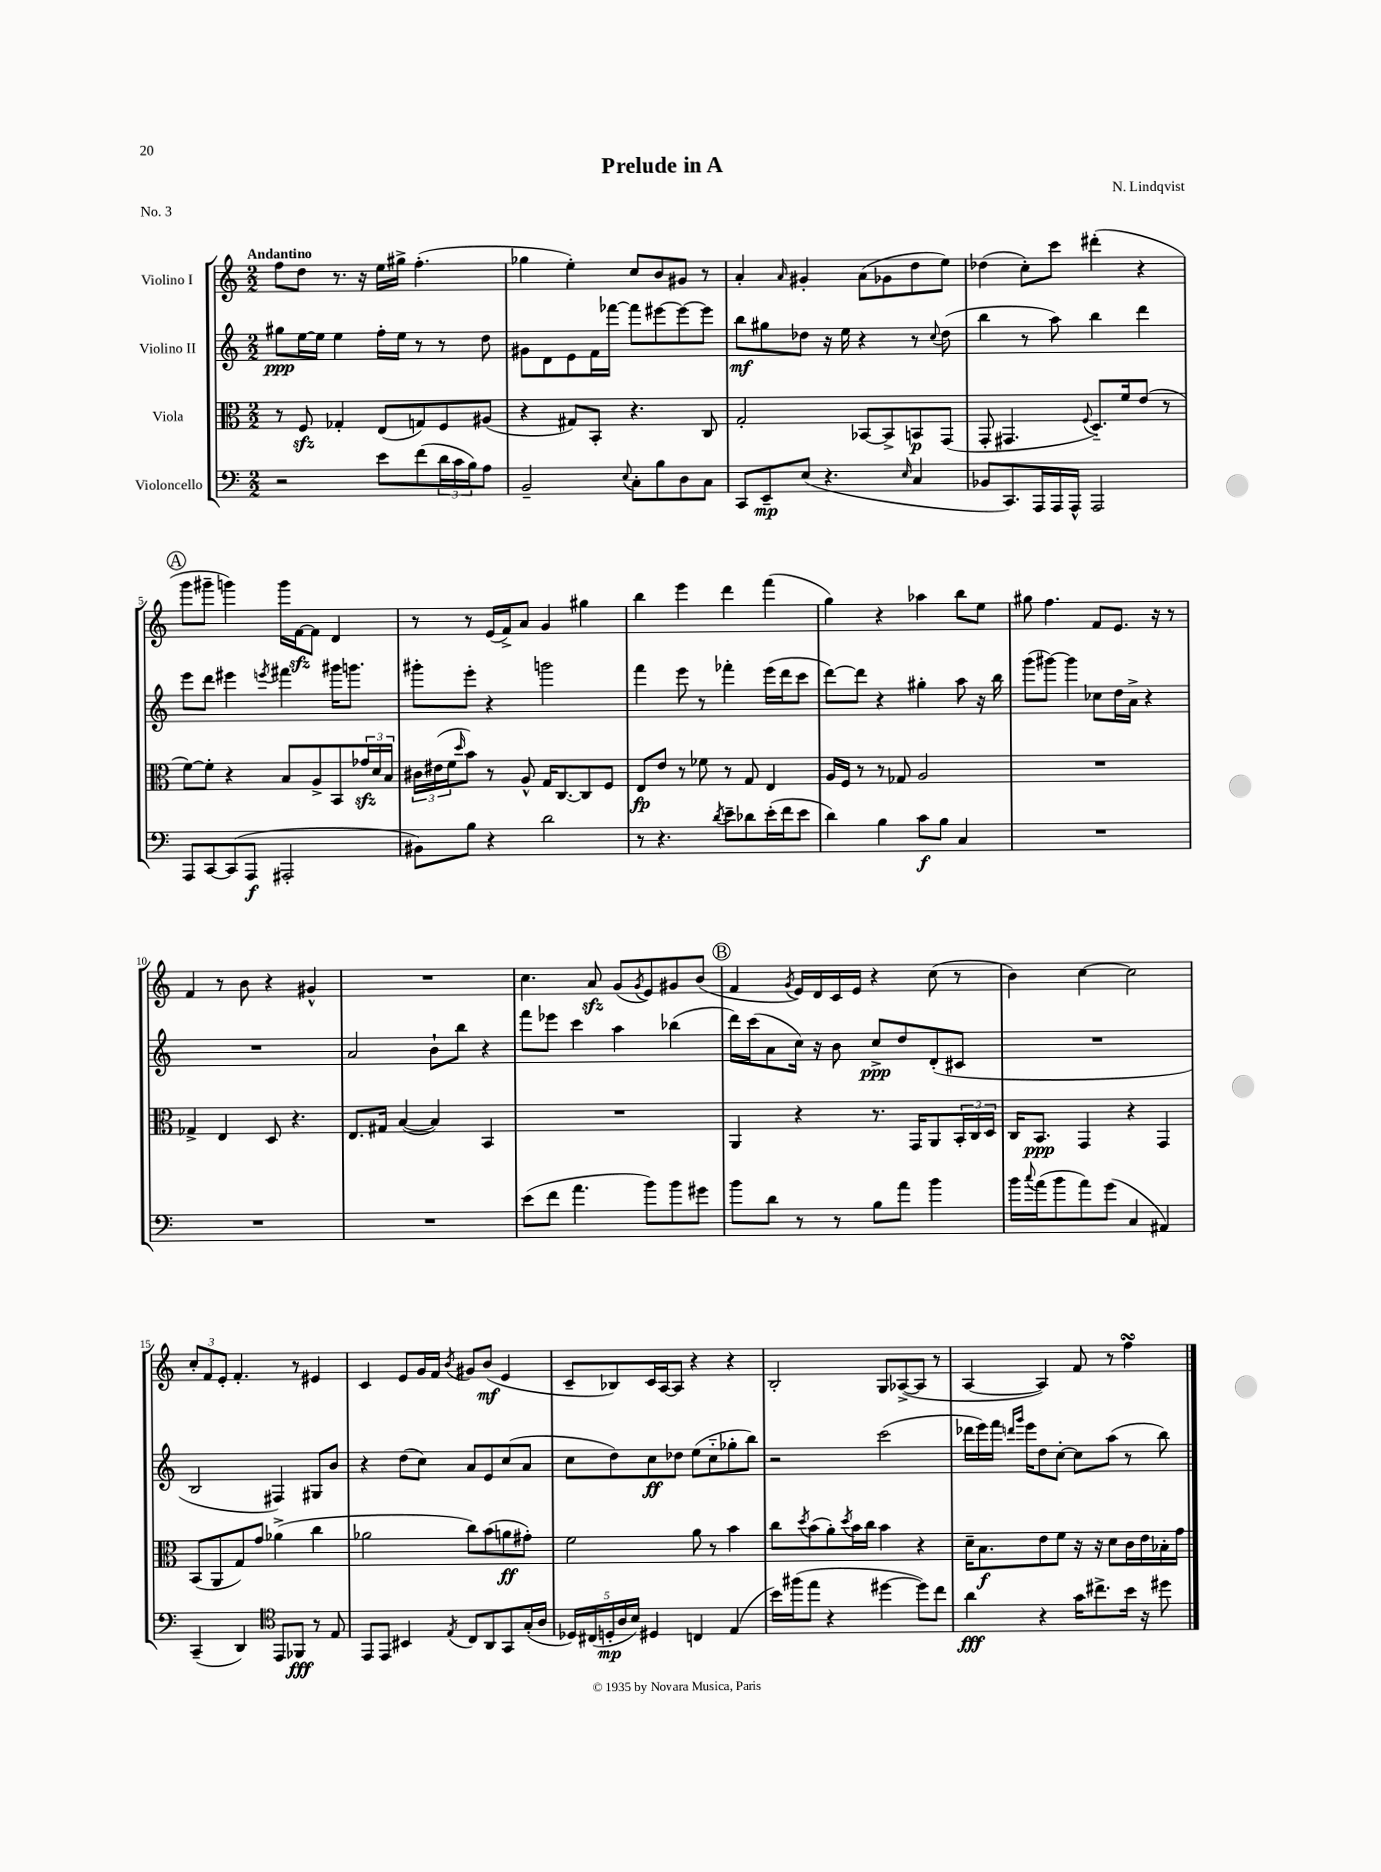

**kern	**dynam	**kern	**dynam	**kern	**dynam	**kern	**dynam
*part4	*part4	*part3	*part3	*part2	*part2	*part1	*part1
*staff4	*staff4	*staff3	*staff3	*staff2	*staff2	*staff1	*staff1
*I"Violoncello	*	*I"Viola	*	*I"Violino II	*	*I"Violino I	*
*clefF4	*	*clefC3	*	*clefG2	*	*clefG2	*
*k[]	*	*k[]	*	*k[]	*	*k[]	*
*M2/2	*	*M2/2	*	*M2/2	*	*M2/2	*
=1	=1	=1	=1	=1	=1	=1	=1
!	!	!	!	!	!	!LO:TX:a:B:t=Andantino	!
2r	.	8r	.	8gg#X\L	ppp	8ff\L	.
.	.	8Fzz/	.	[16ee\L	.	8dd\J	.
.	.	.	.	16ee\JJ]	.	.	.
.	.	4G-X'/	.	4ee\	.	8.r	.
.	.	.	.	.	.	16r	.
8e\L	.	(8E/L	.	16ff'\LL	.	16ee\LL	.
.	.	.	.	16ee\JJ	.	16gg#X^\JJ	.
(8f\	.	8Gn/)	.	8r	.	(4.ff'\	.
24d\L	.	8F/	.	8r	.	.	.
24c\	.	.	.	.	.	.	.
24B\J)	.	.	.	.	.	.	.
8A\J	.	(8A#X/J	.	8dd\	.	.	.
=2	=2	=2	=2	=2	=2	=2	=2
2BB~/	.	4r	.	8g#X\L	.	4gg-X\	.
.	.	.	.	8d\	.	.	.
.	.	8G#X/L)	.	8e\	.	4ee'\)	.
.	.	8BB'/J	.	16f\L	.	.	.
.	.	.	.	[16fff-X\JJ	.	.	.
8qqE/	.	.	.	.	.	.	.
8C'\L	.	4.r	.	8fff-\L]	.	8cc/L	.
8B\	.	.	.	[8eee#X\	.	8b/	.
8D\	.	.	.	8eee#\_	.	8g#X/J	.
8C\J	.	8C/	.	8eee#\J]	.	8r	.
=3	=3	=3	=3	=3	=3	=3	=3
8CC/L	.	2G'/	.	8bb\L	mf	4a'/	.
8EE~/	mp	.	.	8gg#X\	.	.	.
.	.	.	.	.	.	16qqa/	.
(8E/J	.	.	.	8dd-X\J	.	4g#X'/	.
4.r	.	.	.	16r	.	.	.
.	.	.	.	16ee\	.	.	.
.	.	[8BB-X/L	.	4r	.	(8a\L	.
.	.	8BB-^/]	.	.	.	8g-X\	.
16qqE/	.	.	.	.	.	.	.
4C/	.	8BBn/	p	8r	.	8dd\	.
.	.	.	.	8qqcc/	.	.	.
.	.	(8GG/J	.	(8dd-\	.	8ee\J)	.
=4	=4	=4	=4	=4	=4	=4	=4
8BB-X/L	.	8GG'/	.	4bb\	.	(4dd-X\	.
8.CC/)	.	4.GG#X/	.	.	.	.	.
.	.	.	.	8r	.	8cc'\L)	.
16AAA/L	.	.	.	.	.	.	.
16AAA/	.	.	.	8aa\)	.	8ccc\J	.
16AAA^^/JJ	.	.	.	.	.	.	.
.	.	8qqF/	.	.	.	.	.
2AAA/	.	8.D/L)	.	4bb\	.	(4ddd#X'\	.
.	.	16f/k	.	.	.	.	.
.	.	(8e/J	.	4ddd\	.	4r	.
.	.	8r	.	.	.	.	.
!!LO:LB:g=z
!!LO:REH:place=s1:t=A
=5	=5	=5	=5	=5	=5	=5	=5
8AAA/L	.	[8f\L)	.	8eee\L	.	8ggg\L	.
[8CC/	.	8f'\J]	.	8ddd\J	.	8ggg#X~\J	.
(8CC/]	.	4r	.	4eee#X\	.	4gggn\)	.
8AAA/J	f	.	.	.	.	.	.
.	.	.	.	8qeeen/	.	.	.
2AAA#X'/	.	8B/L	.	4fff#X\	.	16ggg\LL	.
.	.	.	.	.	.	[16fzz\J	.
.	.	8A^/	.	.	.	8f\J]	.
.	.	8BB/	.	16ggg#X\KL	.	4d/	.
.	.	.	.	8.gggn\J	.	.	.
.	.	24g-Xzz/L	.	.	.	.	.
.	.	24d/	.	.	.	.	.
.	.	24B/JJ	.	.	.	.	.
=6	=6	=6	=6	=6	=6	=6	=6
8BB#X\L)	.	24c#X\LL	.	8ggg#X'\L	.	8r	.
.	.	(24e#X\	.	.	.	.	.
.	.	24f\J	.	.	.	.	.
.	.	16qqdd/	.	.	.	.	.
8B\J	.	8b\J)	.	8eee'\J	.	8r	.
4r	.	8r	.	4r	.	(16e/LL	.
.	.	.	.	.	.	16f^/J)	.
.	.	8A^^/	.	.	.	8a/J	.
2d\	.	16G/KL	.	2gggn\	.	4g/	.
.	.	[8.C/	.	.	.	.	.
.	.	8C/]	.	.	.	4gg#X\	.
.	.	8F/J	.	.	.	.	.
=7	=7	=7	=7	=7	=7	=7	=7
8r	.	8E/L	fp	4fff\	.	4bb\	.
4.r	.	8e/J	.	.	.	.	.
.	.	8r	.	8eee\	.	4eee\	.
.	.	8f-X\	.	8r	.	.	.
8qd/	.	.	.	.	.	.	.
8e~\L	.	8r	.	4fff-X'\	.	4ddd\	.
8d-X\	.	8G/	.	.	.	.	.
(16e'\L	.	4E/	.	(16eee\LL	.	(4fff\	.
16f\J	.	.	.	16ddd\J	.	.	.
8e\J	.	.	.	8ccc\J	.	.	.
=8	=8	=8	=8	=8	=8	=8	=8
4d\)	.	16A/LL	.	[8ddd\L)	.	4gg\)	.
.	.	16F/JJ	.	.	.	.	.
.	.	8r	.	8ddd\J]	.	.	.
4B\	.	8r	.	4r	.	4r	.
.	.	8G-X/	.	.	.	.	.
8c\L	f	2A/	.	4gg#X'\	.	4aa-X\	.
8B\J	.	.	.	.	.	.	.
4C/	.	.	.	8aa\	.	8bb\L	.
.	.	.	.	16r	.	8ee\J	.
.	.	.	.	16bb\	.	.	.
=9	=9	=9	=9	=9	=9	=9	=9
1r	.	1r	.	(8ggg\L	.	8gg#X\	.
.	.	.	.	[8ggg#X\J)	.	4.ff\	.
.	.	.	.	4ggg#\]	.	.	.
.	.	.	.	8cc-X\L	.	8f/L	.
.	.	.	.	16dd\L	.	8.e/J	.
.	.	.	.	16a^\JJ	.	.	.
.	.	.	.	4r	.	.	.
.	.	.	.	.	.	16r	.
.	.	.	.	.	.	8r	.
!!LO:LB:g=z
=10	=10	=10	=10	=10	=10	=10	=10
1r	.	4G-X^/	.	1r	.	4f/	.
.	.	4E/	.	.	.	8r	.
.	.	.	.	.	.	8b\	.
.	.	8D/	.	.	.	4r	.
.	.	4.r	.	.	.	.	.
.	.	.	.	.	.	4g#X^^/	.
=11	=11	=11	=11	=11	=11	=11	=11
1r	.	8.E/L	.	2a/	.	1r	.
.	.	16G#X/Jk	.	.	.	.	.
.	.	([4B/	.	.	.	.	.
.	.	4B/])	.	8b`\L	.	.	.
.	.	.	.	8bb\J	.	.	.
.	.	4BB/	.	4r	.	.	.
=12	=12	=12	=12	=12	=12	=12	=12
(8e\L	.	1r	.	8fff\L	.	4.cc\	.
8f\J	.	.	.	8eee-X\J	.	.	.
4.a\	.	.	.	4ccc\	.	.	.
.	.	.	.	.	.	8azz/	.
.	.	.	.	4aa\	.	(8g/L	.
.	.	.	.	.	.	8qg/	.
8b\L)	.	.	.	.	.	8e/)	.
8b\	.	.	.	(4bb-X\	.	8g#X/	.
8g#X\J	.	.	.	.	.	(8b/J	.
!!LO:REH:place=s1:t=B
=13	=13	=13	=13	=13	=13	=13	=13
8b\L	.	4AA/	.	16ddd\LL)	.	4f/	.
.	.	.	.	(16ccc\J	.	.	.
8d\J	.	.	.	8a\	.	.	.
.	.	.	.	.	.	8qg/	.
8r	.	4r	.	16cc\Jk)	.	16e/LL)	.
.	.	.	.	16r	.	16d/	.
8r	.	.	.	8b\	.	16c/	.
.	.	.	.	.	.	16e/JJ	.
8B\L	.	8.r	.	8cc^/L	ppp	4r	.
8a\J	.	.	.	8dd/	.	.	.
.	.	16GG/KL	.	.	.	.	.
4b\	.	8AA/	.	(8d'/	.	(8cc\	.
.	.	24BB'/L	.	8c#X/J	.	8r	.
.	.	24C/	.	.	.	.	.
.	.	24D/JJ	.	.	.	.	.
=14	=14	=14	=14	=14	=14	=14	=14
16b\LL	.	16C/KL	.	1r	.	4b\)	.
8qqcc/	.	.	.	.	.	.	.
(16a\J	.	8.BB/J	ppp	.	.	.	.
8b\	.	.	.	.	.	.	.
8a\)	.	4GG/	.	.	.	[4cc\	.
(8g\J	.	.	.	.	.	.	.
4C/	.	4r	.	.	.	2cc\]	.
4AA#X/)	.	4GG/	.	.	.	.	.
!!LO:LB:g=z
=15	=15	=15	=15	=15	=15	=15	=15
(4CC~/	.	(8BB/L	.	2B/	.	12cc'/L	.
.	.	.	.	.	.	12f/	.
.	.	8AA/	.	.	.	.	.
.	.	.	.	.	.	12e'/J	.
4DD/)	.	8G/)	.	.	.	4.f'/	.
.	.	8g/J	.	.	.	.	.
*clefC4	*	*	*	*	*	*	*
8EE/L	.	(4a-X^\	.	4F#X/)	.	.	.
8FF-X/J	fff	.	.	.	.	8r	.
8r	.	4cc\	.	8G#X/L	.	4e#X/	.
8E/	.	.	.	8b/J	.	.	.
=16	=16	=16	=16	=16	=16	=16	=16
8EE/L	.	2a-X\	.	4r	.	4c/	.
8EE/J	.	.	.	.	.	.	.
4BB#X/	.	.	.	(8dd\L	.	8e/L	.
.	.	.	.	8cc\J)	.	16g/L	.
.	.	.	.	.	.	16f/JJ	.
8qE/	.	.	.	.	.	8qb/	.
8C/L	.	8cc\L)	.	8a/L	.	8g#X/L	.
8AA/	.	(8b\	.	8e/	.	(8b/J	mf
8GG/	.	8an\	ff	(8cc/	.	4e/	.
(16G'/L	.	8g#X'\J)	.	8a/J	.	.	.
16A/JJ	.	.	.	.	.	.	.
=17	=17	=17	=17	=17	=17	=17	=17
20D-X/LL)	.	2f\	.	8cc\L	.	8c~/L	.
(20C#X/	.	.	.	.	.	.	.
20Dn'/	mp	.	.	.	.	.	.
.	.	.	.	8dd\)	.	8B-X/)	.
20A/	.	.	.	.	.	.	.
20B/JJ)	.	.	.	.	.	.	.
4D#X/	.	.	.	8cc\	ff	16c/L	.
.	.	.	.	.	.	[16A/J	.
.	.	.	.	8dd-X\J	.	8A/J]	.
4Cn/	.	8a\	.	(8ee\L	.	4r	.
.	.	8r	.	8cc\	.	.	.
(4E/	.	4b\	.	8gg-X'\	.	4r	.
.	.	.	.	8bb\J)	.	.	.
=18	=18	=18	=18	=18	=18	=18	=18
16b\LL)	.	8cc\L	.	2r	.	2B'/	.
(16ff#X\J	.	.	.	.	.	.	.
.	.	8qdd/	.	.	.	.	.
8ee\J	.	(8b\	.	.	.	.	.
4r	.	8a'\)	.	.	.	.	.
.	.	8qdd/	.	.	.	.	.
.	.	16b\L	.	.	.	.	.
.	.	16cc\JJ	.	.	.	.	.
[4dd#X\	.	4b\	.	(2ccc\	.	8G/L	.
.	.	.	.	.	.	([8A-X^/	.
8dd#\L])	.	4r	.	.	.	8A-/J]	.
8cc\J	.	.	.	.	.	8r	.
=19	=19	=19	=19	=19	=19	=19	=19
4a\	fff	16d~\KL	.	16ddd-X\LL	.	[4A/	.
.	.	8.B\	f	16eee\)	.	.	.
.	.	.	.	16fff\JJ	.	.	.
.	.	.	.	16qqdddn/LL	.	.	.
.	.	.	.	16qqggg/JJ	.	.	.
.	.	.	.	16eee\KL	.	.	.
4r	.	8e\	.	8dd\	.	4A/])	.
.	.	8f\J	.	[8cc'\J	.	.	.
16g\KL	.	16r	.	8cc\L]	.	8f/	.
8.cc#X^\	.	16r	.	.	.	.	.
.	.	8d\L	.	(8aa\J	.	8r	.
16b\Jk	.	16c\L	.	8r	.	4ffsSSs\	.
16r	.	16e\	.	.	.	.	.
8dd#X\	.	16B-X'\	.	8bb\)	.	.	.
.	.	16g\JJ	.	.	.	.	.
==	==	==	==	==	==	==	==
*-	*-	*-	*-	*-	*-	*-	*-
